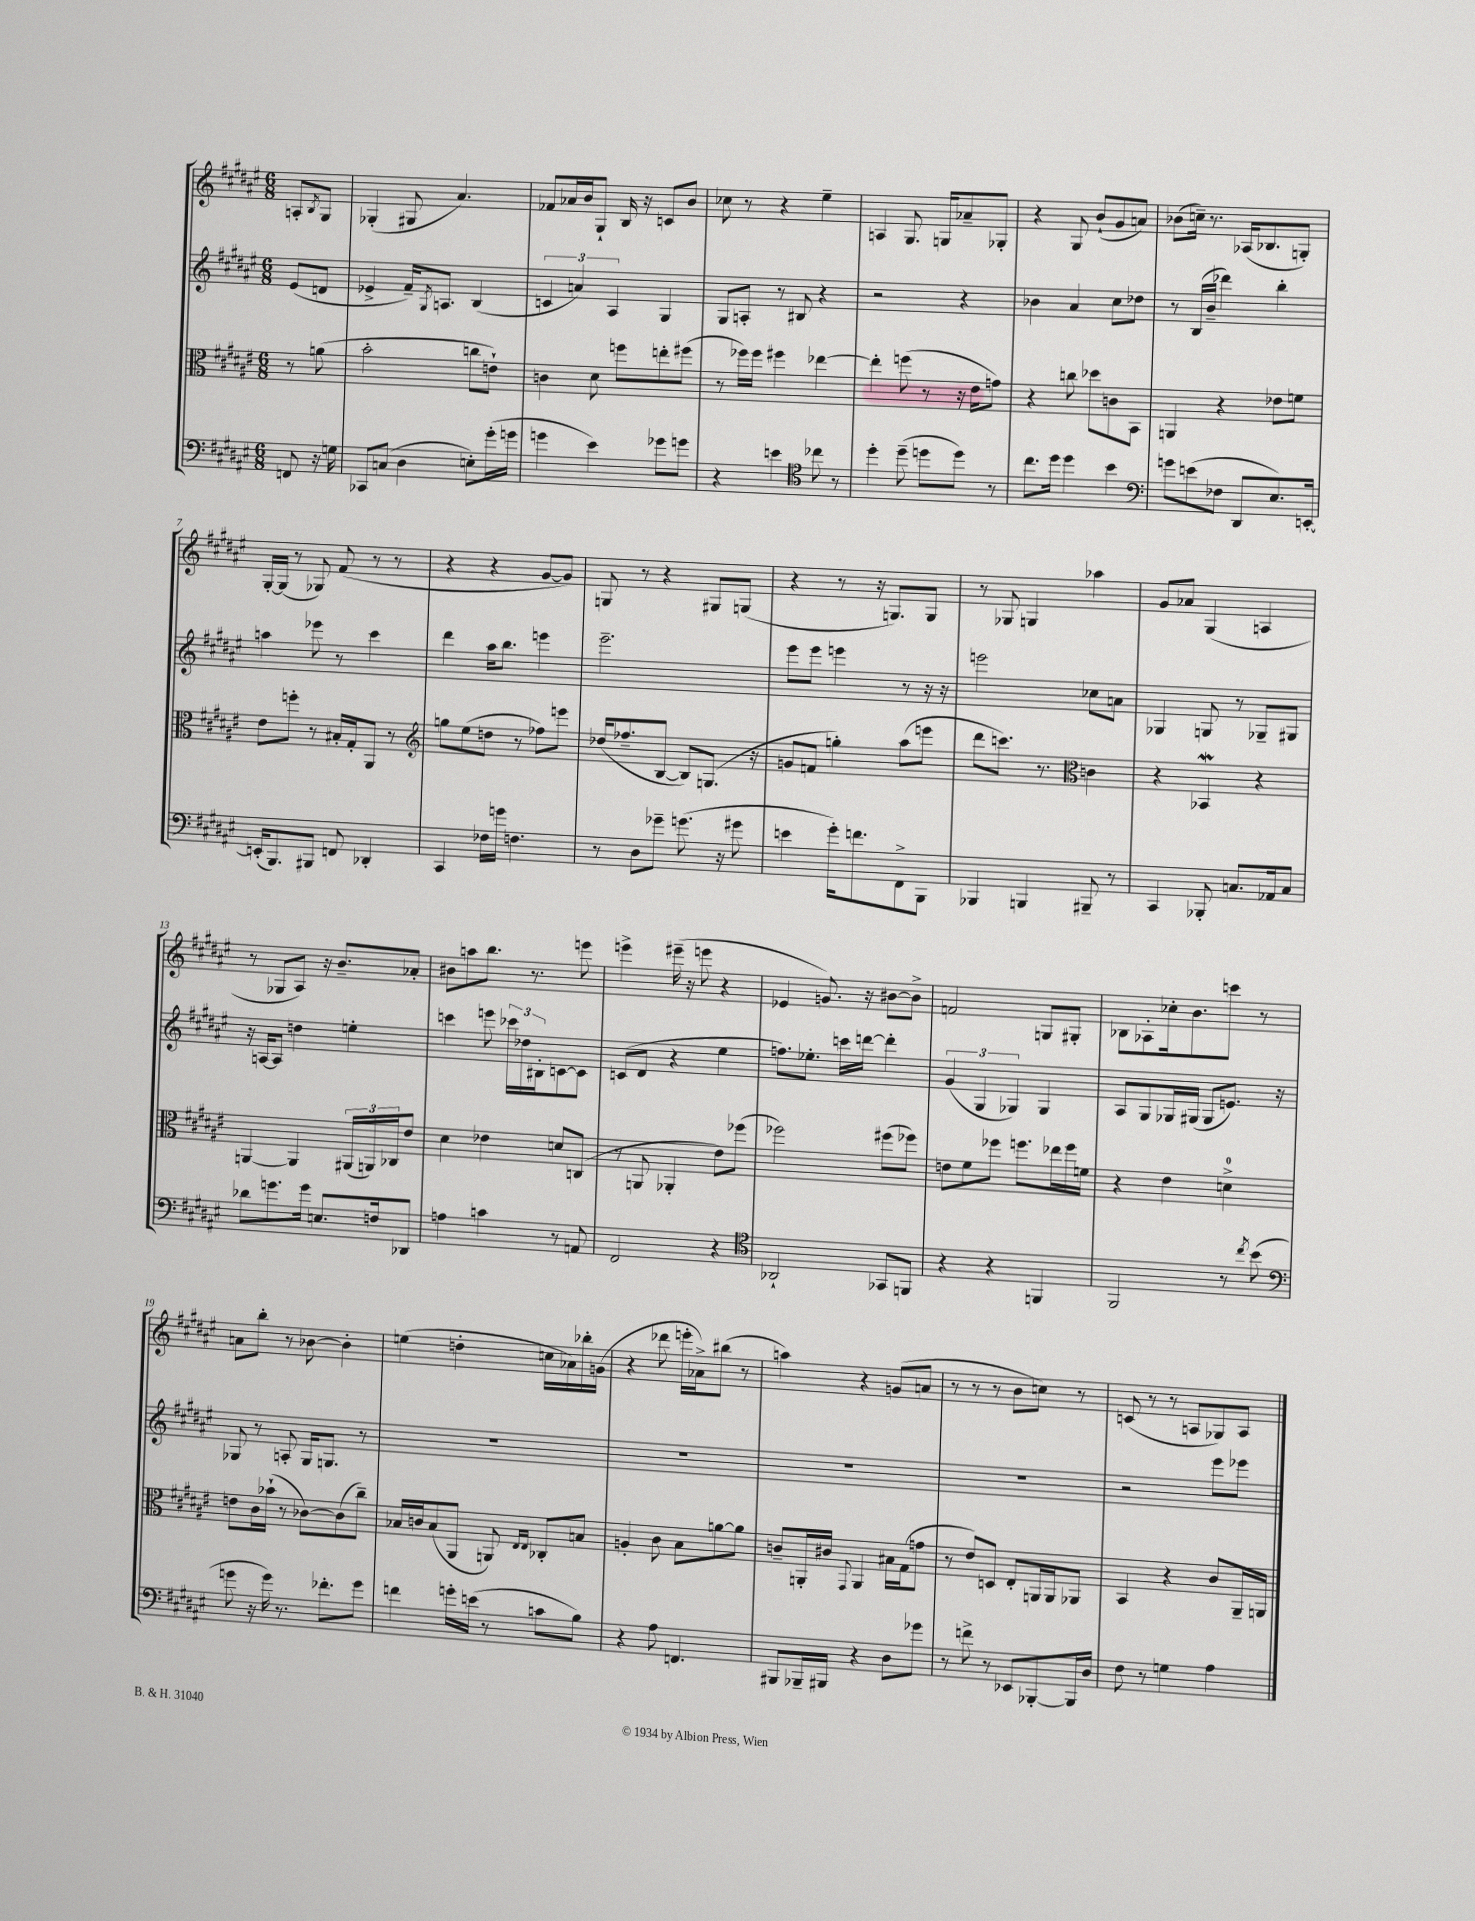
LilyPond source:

<<
\new StaffGroup <<
\new Staff = "s0" {
    \clef treble \key fis \major \numericTimeSignature \time 6/8 \partial 4
    a8-. \acciaccatura { b8 } gis8 |
    ges4-.( gis8 ais'4.) |
    fes'8 aes'16 b'16 gis8-! b16 r16 c'8 b'8 |
    ces''8 r8 r4 eis''4-- |
    a4 gis8. g16 aes'8-- ges8-. |
    r4 gis8 b'8-!( gis'8 a'8) |
    bes'8( c''16--) r8. aes16( bes8. g8-.) |
    gis16~-. gis16( r8 ges8) fis'8( r8 r8 |
    r4 r4 gis'8~ gis'8) |
    g8 r8 r4 gis8 g8( |
    r4 r8 r16 g8.) g8 |
    r8 ges8 g4 aes''4 |
    gis'8 aes'8 gis4( a4 |
    r8 ges8 ais8) r16 b'8.-- aes'8-. |
    bis'8 a''8 b''8. r8. e'''8 |
    e'''4-> eis'''16--( r16 e'''8 r4 |
    ees'4 g'8.) r16 bis'8~ bis'8-> |
    f'2 g8 gis8-. |
    bes8 aes8-. ces''16-. b'8. c'''8 r8 |
    a'8 b''8-. r8 bes'8~ bes'4-. |
    e''4( d''4-. c''16 aes'16) bes''16-. g'16( |
    r4 des'''8 e'''16-. aes'16->) bis''8( r8 |
    a''4) r4 g'8( a'8 |
    r8 r8 r8 b'8 c''8) r8 |
    c'8( r8 r8 a8 ges8) a8 \bar "|." |
}
\new Staff = "s1" {
    \clef treble \key fis \major \numericTimeSignature \time 6/8 \partial 4
    eis'8( d'8 |
    ees'4-> fis'16--) \acciaccatura { gis8 } a8. b4( |
    \tuplet 3/2 { c'4 a'4) ais4 } gis4 |
    gis8 a8-. r8 bis8 r4 |
    r2 r4 |
    bes'4 ais'4 cis''8 des''8 |
    r8 b16( b'16-- des'''4) b''4-. |
    a''4 ees'''8 r8 cis'''4 |
    dis'''4 ais''16 b''8. e'''4 |
    eis'''2.-- |
    eis'''8 eis'''8 e'''4 r8 r16 r16 |
    e'''2 ces''8 a'8 |
    ges4 g8 r8 ges8-- gis8 |
    r16 a16~ a8 d''4 e''4-. |
    c'''4 e'''8 \tuplet 3/2 { ces'''16 des''16 bis16-. } c'8~ c'8 |
    c'8( dis'8 r4 eis''4 |
    f''8.) ees''8.-. c'''16 d'''16~ d'''4-. |
    \tuplet 3/2 { gis'4( gis4 ges4) } ges4 |
    ais8 gis8 ges16 gis16( gis8 e'8.) r16 |
    ges8 r8 a8-. ges16 g8. r8 |
    R2. |
    R2. |
    R2. |
    R2. |
    r2 eis'''8 ees'''8 \bar "|." |
}
\new Staff = "s2" {
    \clef alto \key fis \major \numericTimeSignature \time 6/8 \partial 4
    r8 a'8( |
    b'2-. c''8 e'8-!) |
    c'4 dis'8 f''8 e''8-. fis''8( |
    r8 fes''16) fes''16 fis''4 ees''4~ |
    ees''4-. f''8( r8 r16 eis'16 g'8) |
    r4 c''8 des''8 c'8 b,8 |
    a,4 r4 ees'8 f'8 |
    eis'8 f''8-. r8 bis16-. gis16-. ais,8 r8 |
    \clef treble g''8 eis''8( d''8 r8 fes''8) e'''8 |
    des''16( fes''8.-- b8~ b8) g8.( r16 |
    g'8 f'8 g''4-.) ais''8( e'''8 |
    dis'''8 c'''8.) r8. \clef alto c'4 |
    r4 bes,4\mordent r4 |
    a,4~ a,4 \tuplet 3/2 { ais,16( a,16) ces16 } eis'8 |
    dis'4 ees'4 d'8 c8( |
    r8 a,8 aes,4-. eis'8) fes''8( |
    fes''2) fis''8( fes''8) |
    e'8 fis'8 fes''8 f''8. ees''16 f''16 f'16 |
    r4 eis'4 d'4-0-> |
    e'8 cis'16 bes'16-!( r8 ces'8~) ces'8( cis''8--) |
    bes16 c'16 bes8( ais,8 a,8) \grace { eis16 eis16 } ces8-. b8 |
    a4-. cis'8 b8 a'8~ a'8 |
    c'8-- a,16-. cis'16 \appoggiatura { gis,8 } a,4 bis16 gis16( g'8 |
    r8 eis'8) d8 eis8-. a,16 a,16 aes,8 |
    b,4 r4 cis'8 ais,16-- a,16 \bar "|." |
}
\new Staff = "s3" {
    \clef bass \key fis \major \numericTimeSignature \time 6/8 \partial 4
    f,8 r16 g16 |
    ces,8 c8( dis4 e8-.) gis'16-.( g'16 |
    g'4 eis'4) ges'8 g'8 |
    r4 e'4 \clef tenor ces''8 r8 |
    dis''4-. dis''8--( d''8 d''8) r8 |
    cis''8. dis''16 dis''4 b'4 |
    \clef bass g'8 e'8( fes8 dis,8 eis8.) e,16~-. |
    e,16-.( b,,8.) bis,,8 f,8 des,4-. |
    cis,4 fes16 g'16 f4. |
    r8 dis8 ges'8-- g'8.( r16 gis'8 |
    e'4 gis'16-.) f'8. fis,8-> b,,8 |
    bes,,4 b,,4 bis,,8-- r8 |
    cis,4 bes,,8-. c8. aes,16 c8 |
    des'8 g'8. g'16 e8. f16 des,8 |
    a4 c'4 r8 a,8 |
    fis,2 r4 |
    \clef tenor aes,2-! ges,8 f,8 |
    r4 r4 f,4 |
    fis,2 r8 \acciaccatura { cis''8 } b'8( |
    \clef bass g'8 r16 g'16) r8. fes'8.-. g'8 |
    f'4 g'16-. e'16( r8 c'8 b8) |
    r4 ais8 f,4. |
    bis,,8 bes,,16-- bis,,16 r4 dis8 ges'8 |
    r8 f'8-> r8 ees,8 bes,,8~-. bes,,16 dis16 |
    fis8 r8 g4 ais4 \bar "|." |
}
>>
>>
